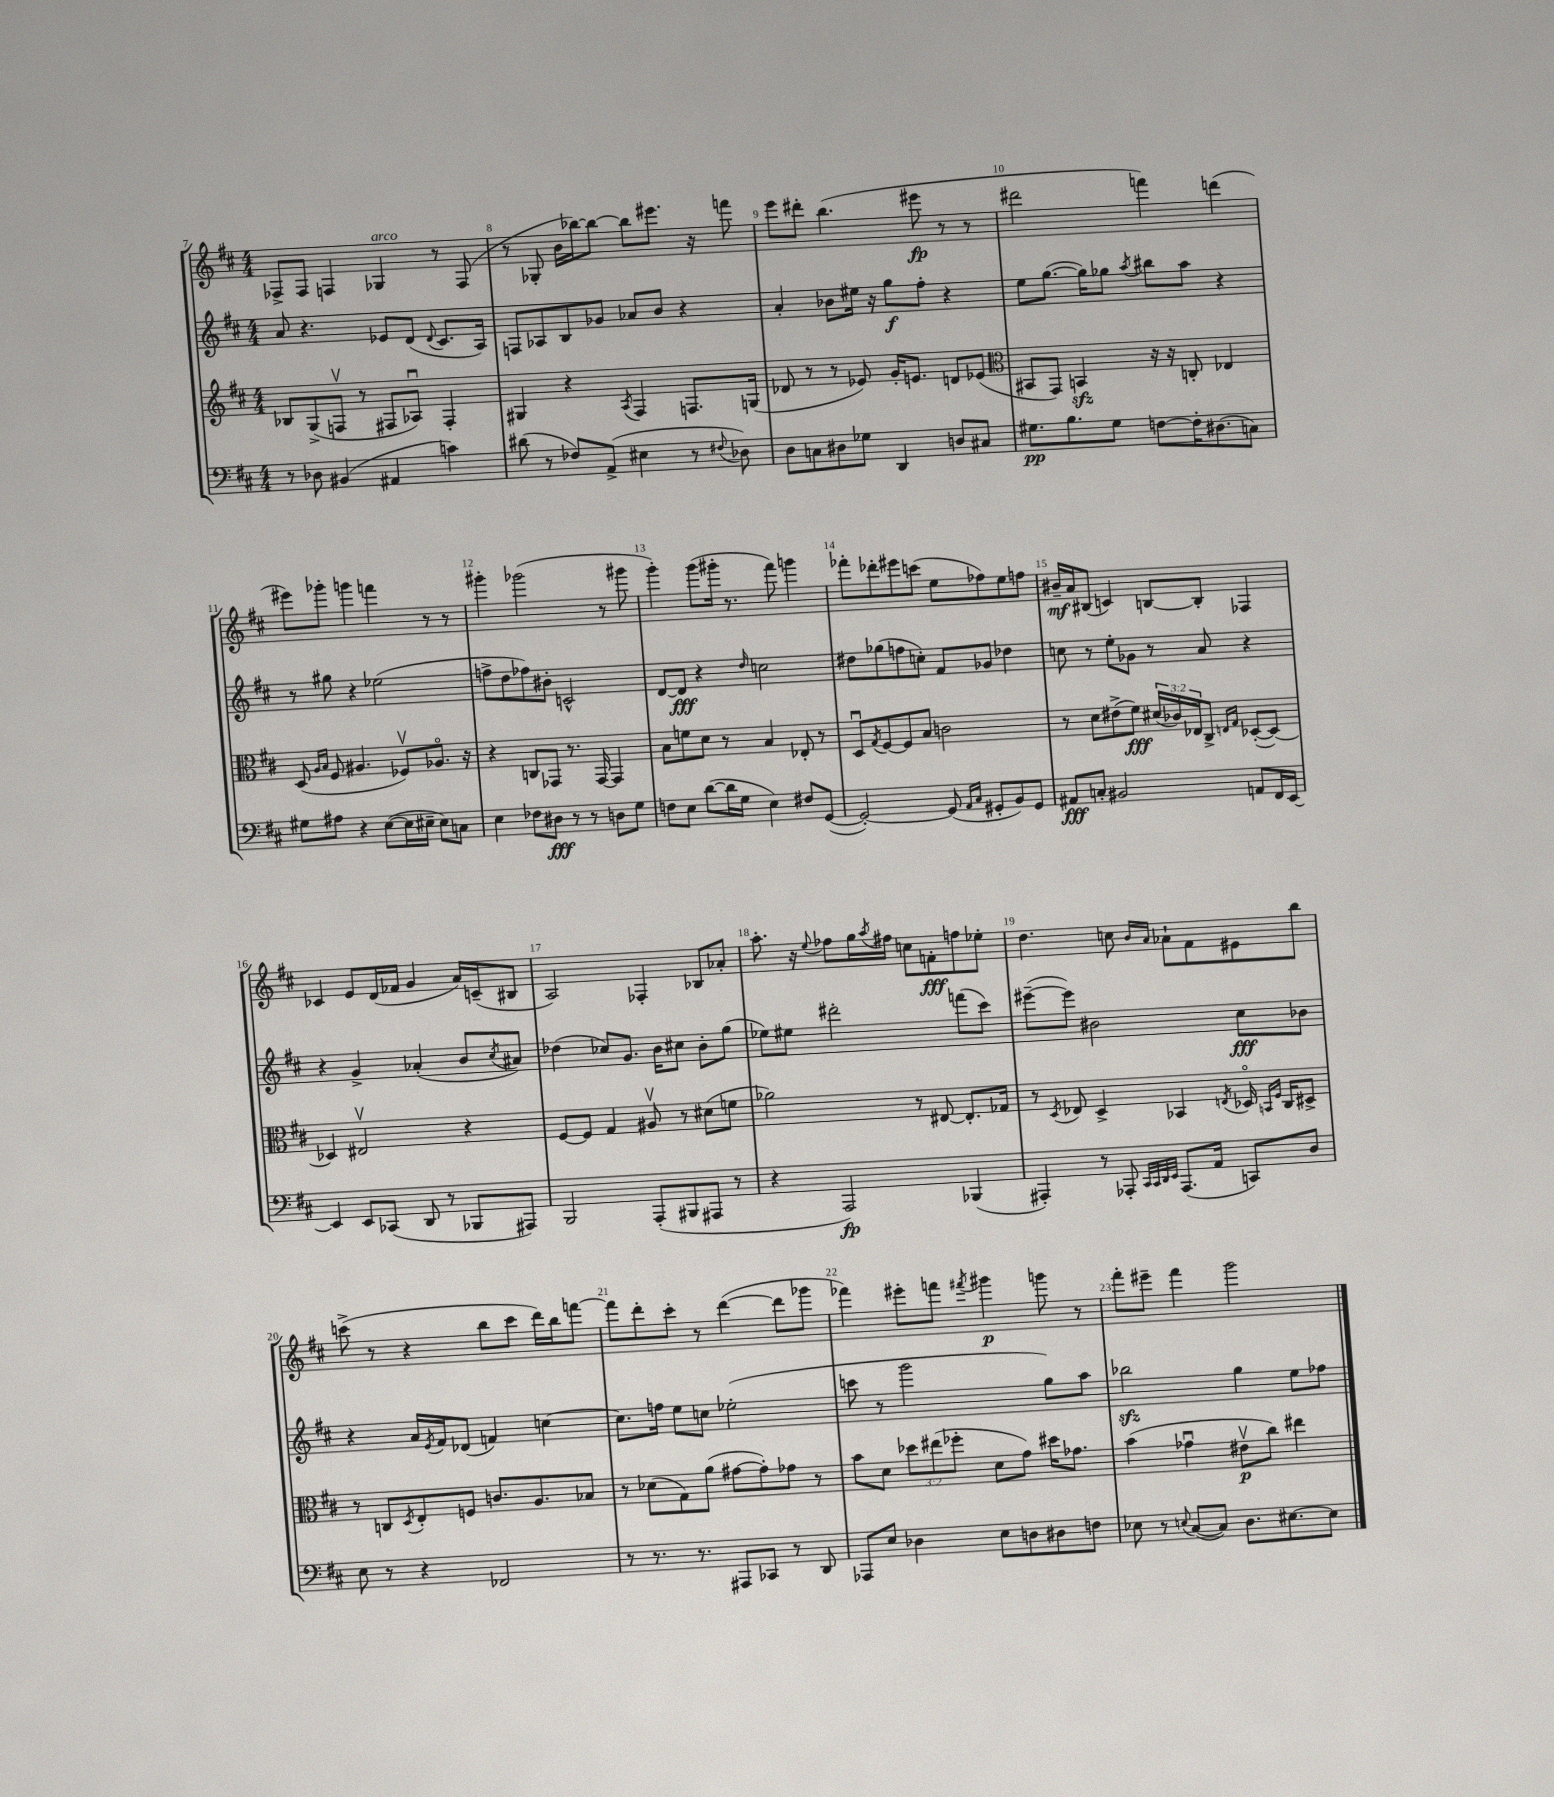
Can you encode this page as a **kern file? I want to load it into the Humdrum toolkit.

**kern	**dynam	**kern	**dynam	**kern	**dynam	**kern	**dynam
*part4	*part4	*part3	*part3	*part2	*part2	*part1	*part1
*staff4	*staff4	*staff3	*staff3	*staff2	*staff2	*staff1	*staff1
*clefF4	*	*clefG2	*	*clefG2	*	*clefG2	*
*k[f#c#]	*	*k[f#c#]	*	*k[f#c#]	*	*k[f#c#]	*
*M4/4	*	*M4/4	*	*M4/4	*	*M4/4	*
=7	=7	=7	=7	=7	=7	=7	=7
8r	.	8B-X/L	.	8a/	.	8F-X^/L	.
8D-X\	.	(8G^/	.	4.r	.	8F-/J	.
(4BB#X/	.	8Fnv/J	.	.	.	4Fn/	.
.	.	8r	.	.	.	.	.
!	!	!	!	!	!	!LO:TX:a:i:t=arco	!
4AA#X/	.	8F#X/L	.	8e-X/L	.	4G-X/	.
.	.	8A-Xu/J)	.	(8d/J	.	.	.
.	.	.	.	8qqd/	.	.	.
4cn\)	.	4F#'/	.	8.c#/L	.	8r	.
.	.	.	.	.	.	(8F/	.
.	.	.	.	16A/Jk)	.	.	.
=8	=8	=8	=8	=8	=8	=8	=8
(8d#X\	.	4G#X/	.	8Fn/L	.	8r	.
8r	.	.	.	8A-X/	.	8G-X'/	.
8F-X/L)	.	4r	.	8B/	.	16b\LL	.
.	.	.	.	.	.	[16bb-X\J)	.
(8AA^/J	.	.	.	8g-X/J	.	8bb-\J_	.
.	.	8qA/	.	.	.	.	.
4E#X\	.	4F#/	.	8a-X/L	.	8bb-\L]	.
.	.	.	.	8b/J	.	8.eee#X\J	.
8r	.	8.Fn/L	.	4r	.	.	.
.	.	.	.	.	.	16r	.
8qqF#X/	.	.	.	.	.	.	.
8D-X\)	.	.	.	.	.	8fffn\	.
.	.	(16Gn/Jk	.	.	.	.	.
=9	=9	=9	=9	=9	=9	=9	=9
8D\L	.	8d-X/	.	4a'/	.	8eee\L	.
8Cn\	.	8r	.	.	.	8ddd#X'\J	.
8D#X\	.	8r	.	8b-X\L	.	(4.bb\	.
8G-X\J	.	8e-X/)	.	16ee#X\Jk	.	.	.
.	.	.	.	16r	.	.	.
4DD/	.	16g'/KL	.	8gg\L	f	.	.
.	.	8.en/J	.	.	.	.	.
.	.	.	.	8ff#'\J	.	8eee#X\	fp
8Dn/L	.	8dn/L	.	4r	.	8r	.
8C#X/J	.	(8e-X/J	.	.	.	8r	.
=10	=10	=10	=10	=10	=10	=10	=10
*	*	*clefC3	*	*	*	*	*
8.G#X\L	pp	8BB#X/L	.	8ee\L	.	2ddd#X\	.
.	.	8GG/J)	.	([8.gg\J	.	.	.
8.B\	.	.	.	.	.	.	.
.	.	4BBnzz/	.	.	.	.	.
.	.	.	.	16gg\KL])	.	.	.
8G#\J	.	.	.	8gg-X\J	.	.	.
.	.	.	.	8qaa/	.	.	.
[8Fn\L	.	16r	.	8bb#X\L	.	4fffn\)	.
.	.	16r	.	.	.	.	.
16F'\K]	.	8Cn'/	.	8aa\J	.	.	.
(8.D#X\	.	.	.	.	.	.	.
.	.	4E-X/	.	4r	.	(4dddn\	.
8Cn\J)	.	.	.	.	.	.	.
!!LO:LB:g=z
=11	=11	=11	=11	=11	=11	=11	=11
8G#X\L	.	(8D/	.	8r	.	8eee#X\L)	.
.	.	16qqA/LL	.	.	.	.	.
.	.	16qqB/JJ	.	.	.	.	.
8A#X\J	.	8F#/	.	8gg#X\	.	8ggg-X'\J	.
4r	.	4.A#X/	.	4r	.	4gggn\	.
([8E\L	.	.	.	(2ee-X\	.	4fffn\	.
16E\L]	.	8F-Xv/L)	.	.	.	.	.
16E#X~\JJ	.	.	.	.	.	.	.
8E#\L)	.	8.A-X/J	.	.	.	8r	.
8Cn\J	.	.	.	.	.	8r	.
.	.	16r	.	.	.	.	.
=12	=12	=12	=12	=12	=12	=12	=12
4E\	.	4r	.	8ffn^\L	.	4ggg#X'\	.
.	.	.	.	8dd\	.	.	.
8F-X\L	.	8Cn/L	.	8ff-X\)	.	(2ggg-X\	.
8D#X\J	fff	8GG-X/J	.	8b#X'\J	.	.	.
8r	.	8.r	.	2cn^^/	.	.	.
8r	.	.	.	.	.	.	.
.	.	[16GG-/	.	.	.	.	.
8Dn\L	.	4GG-/]	.	.	.	8r	.
8G\J	.	.	.	.	.	8ggg#X\	.
=13	=13	=13	=13	=13	=13	=13	=13
8Fn\L	.	8B\L	.	[8d/L	.	4ggg'\)	.
8E\J	.	8fn\	.	8d/J]	fff	.	.
([8d\L	.	8d\J	.	4r	.	(8ggg\L	.
16d\L]	.	8r	.	.	.	16ggg#X'\Jk	.
16G\JJ	.	.	.	.	.	8.r	.
.	.	.	.	16qqdd/	.	.	.
4E\)	.	4B/	.	2ccn\	.	.	.
.	.	.	.	.	.	8fff#\)	.
8F#X/L	.	8E-X'/	.	.	.	4gggn\	.
([8GG/J	.	8r	.	.	.	.	.
=14	=14	=14	=14	=14	=14	=14	=14
2GG'/_)	.	8Du/L	.	8dd#X\L	.	8fff-X'\L	.
.	.	8qG/	.	.	.	.	.
.	.	[8F#/	.	(8gg-X\	.	8ddd-X'\	.
.	.	8F#/]	.	8ffn\	.	8eee#X\	.
.	.	8B/J	.	8ccn'\J)	.	(8cccn\J	.
(8GG/]	.	2cn\	.	8f#/L	.	8ee\L	.
16qqAA/LL	.	.	.	.	.	.	.
16qqC#/JJ	.	.	.	.	.	.	.
8GG#X'/L	.	.	.	8g-X/J	.	8ff-X\)	.
8BB/)	.	.	.	4dd-X\	.	8ee\	.
8GG#/J	.	.	.	.	.	8ffn\J	.
=15	=15	=15	=15	=15	=15	=15	=15
8AA#X/L	fff	8r	.	8ccn\	.	16b#X~/LL	mf
.	.	.	.	.	.	16a/J	.
8Cn'/J	.	8d\L	.	8r	.	(8B#X/J	.
2BB#X/	.	(8e#X^\	.	8ee'\L	.	4cn/)	.
.	.	8f#\J)	fff	8g-X\J	.	.	.
.	.	(24d#X/LL	.	8r	.	[8Bn/L	.
.	.	24c-X/)	.	.	.	.	.
.	.	24E-X/J	.	.	.	.	.
.	.	8C#^/J	.	8a/	.	8B'/J]	.
.	.	16qqEn/LL	.	.	.	.	.
.	.	16qqG/JJ	.	.	.	.	.
8AAn/L	.	([8D-X'/L	.	4r	.	4F-X/	.
16FF#/L	.	8D-/J_)	.	.	.	.	.
[16EE/JJ	.	.	.	.	.	.	.
!!LO:LB:g=z
=16	=16	=16	=16	=16	=16	=16	=16
4EE/]	.	4D-X/]	.	4r	.	4c-X/	.
8EE/L	.	2E#Xv/	.	4g^/	.	8e/L	.
(8CC-X/J	.	.	.	.	.	(16d/L	.
.	.	.	.	.	.	16f-X/JJ	.
8DD/	.	.	.	(4a-X'/	.	4g/	.
8r	.	.	.	.	.	.	.
8BBB-X/L	.	4r	.	8b/L	.	16a/LL)	.
.	.	.	.	.	.	(16cn~/J	.
.	.	.	.	8qcc#/	.	.	.
8AAA#X/J)	.	.	.	8a#X/J)	.	8B#X/J	.
=17	=17	=17	=17	=17	=17	=17	=17
2BBB/	.	[8F#/L	.	(4dd-X\	.	2A/)	.
.	.	8F#/J]	.	.	.	.	.
.	.	4G/	.	8cc-X/L)	.	.	.
.	.	.	.	8.g/J	.	.	.
(8AAA'/L	.	8A#Xv/	.	.	.	4F-X'/	.
.	.	.	.	16b\KL	.	.	.
8BBB#X/	.	8r	.	8cc#X\J	.	.	.
8AAA#X/J	.	(8d#X\L	.	8b'\L	.	8B-X/L	.
8r	.	8fn\J	.	(8gg\J	.	8a-X'/J	.
=18	=18	=18	=18	=18	=18	=18	=18
4r	.	2a-X\)	.	8ee-X\L)	.	8.aa'\	.
.	.	.	.	8ee#X\J	.	.	.
.	.	.	.	.	.	16r	.
.	.	.	.	.	.	8qqee/	.
2AAA/)	fp	.	.	2ddd#X'\	.	8ff-X\L	.
.	.	.	.	.	.	16gg\L	.
.	.	.	.	.	.	8qaa/	.
.	.	.	.	.	.	16ff#X\JJ	.
.	.	8r	.	.	.	8ccn\L	.
.	.	[8E#X/	.	.	.	8fn'\	fff
(4BBB-X/	.	8.E#'/L]	.	(8fffn\L	.	8ffn\	.
.	.	.	.	8ccc#\J)	.	8ee-X'\J	.
.	.	16G-X/Jk	.	.	.	.	.
=19	=19	=19	=19	=19	=19	=19	=19
4AAA#X'/)	.	8r	.	([8eee#X~\L	.	4.dd\	.
.	.	8qD/	.	.	.	.	.
.	.	8E-X/	.	8eee#\J])	.	.	.
8r	.	4D^/	.	2b#X\	.	.	.
8AAA-X'/	.	.	.	.	.	8ccn\	.
32qqCC#/LLL	.	.	.	.	.	.	.
32qqCC#/	.	.	.	.	.	.	.
32qqDD/	.	.	.	.	.	16qqb/LL	.
32qqEE/JJJ	.	.	.	.	.	16qqa/JJ	.
(8.AAA-/L	.	4BB-X/	.	.	.	8a-X`\L	.
.	.	.	.	.	.	8f#\	.
16AA/Jk	.	.	.	.	.	.	.
.	.	8qEn/	.	.	.	.	.
8CCn/L)	.	16D-X/	.	8cc#\L	fff	8e#X\	.
.	.	16qqBBn/LL	.	.	.	.	.
.	.	16qqF#/JJ	.	.	.	.	.
.	.	16C#/KL	.	.	.	.	.
8D/J	.	8D#X^/J	.	8b-X\J	.	8bb\J	.
!!LO:LB:g=z
=20	=20	=20	=20	=20	=20	=20	=20
8E\	.	8r	.	4r	.	(8cccn^\	.
8r	.	8Cn/L	.	.	.	8r	.
.	.	8qD/	.	.	.	.	.
4r	.	8E'/	.	16a/LL	.	4r	.
.	.	.	.	8qe/	.	.	.
.	.	.	.	16f#/J	.	.	.
.	.	8Fn/J	.	(8d-X/J	.	.	.
2FF-X/	.	8.cn/L	.	4fn/)	.	8bb\L	.
.	.	.	.	.	.	8ccc\J	.
.	.	8.A/	.	.	.	.	.
.	.	.	.	[4ccn\	.	16ddd\LL)	.
.	.	.	.	.	.	16bb\J	.
.	.	8B-X/J	.	.	.	[8fffn\J	.
=21	=21	=21	=21	=21	=21	=21	=21
8r	.	8r	.	8.cc\L]	.	8fff\L]	.
8.r	.	(8d-X\L	.	.	.	8ddd'\	.
.	.	.	.	16ffn\Jk	.	.	.
.	.	8G\)	.	8ee\L	.	8ccc#'\J	.
8.r	.	.	.	.	.	.	.
.	.	(8a\J	.	8ccn\J	.	8r	.
8AAA#X/L	.	[8g#X\L	.	(2ee-X'\	.	([4ddd\	.
8CC-X/J	.	8g#'\])	.	.	.	.	.
8r	.	8g-X\J	.	.	.	8ddd\L]	.
8DD/	.	8r	.	.	.	8ggg-X\J	.
=22	=22	=22	=22	=22	=22	=22	=22
8AAA-X/L	.	8b\L	.	8cccn\	.	4fff-X\)	.
8E/J	.	8d\J	.	8r	.	.	.
4D-X\	.	12dd-X\L	.	2ggg\	.	8eee#X'\L	.
.	.	(12ee#X\	.	.	.	.	.
.	.	.	.	.	.	8fffn\J	.
.	.	12ff-X'\J	.	.	.	.	.
.	.	.	.	.	.	8qfff#X/	.
8E\L	.	8d\L	.	.	.	4ggg#X\	p
8Dn\	.	8g\J)	.	.	.	.	.
8D#X\	.	16dd#X\KL	.	8gg\L)	.	8gggn\	.
.	.	8.g-X\J	.	.	.	.	.
8Fn\J	.	.	.	8aa\J	.	8r	.
=23	=23	=23	=23	=23	=23	=23	=23
8E-X\	.	(4b\	.	2bb-Xzz\	.	8fff#'\L	.
8r	.	.	.	.	.	8eee#X~\J	.
8qqEn/	.	.	.	.	.	.	.
([8C#/L	.	4g-Xu\	.	.	.	4fff#\	.
8C#/J])	.	.	.	.	.	.	.
8.D\L	.	8e#Xv\L	p	4gg\	.	2ggg\	.
.	.	8cc#\J)	.	.	.	.	.
[8.E#X\	.	.	.	.	.	.	.
.	.	4ee#X\	.	8ee\L	.	.	.
8E#\J]	.	.	.	8ff-X\J	.	.	.
==	==	==	==	==	==	==	==
*-	*-	*-	*-	*-	*-	*-	*-
